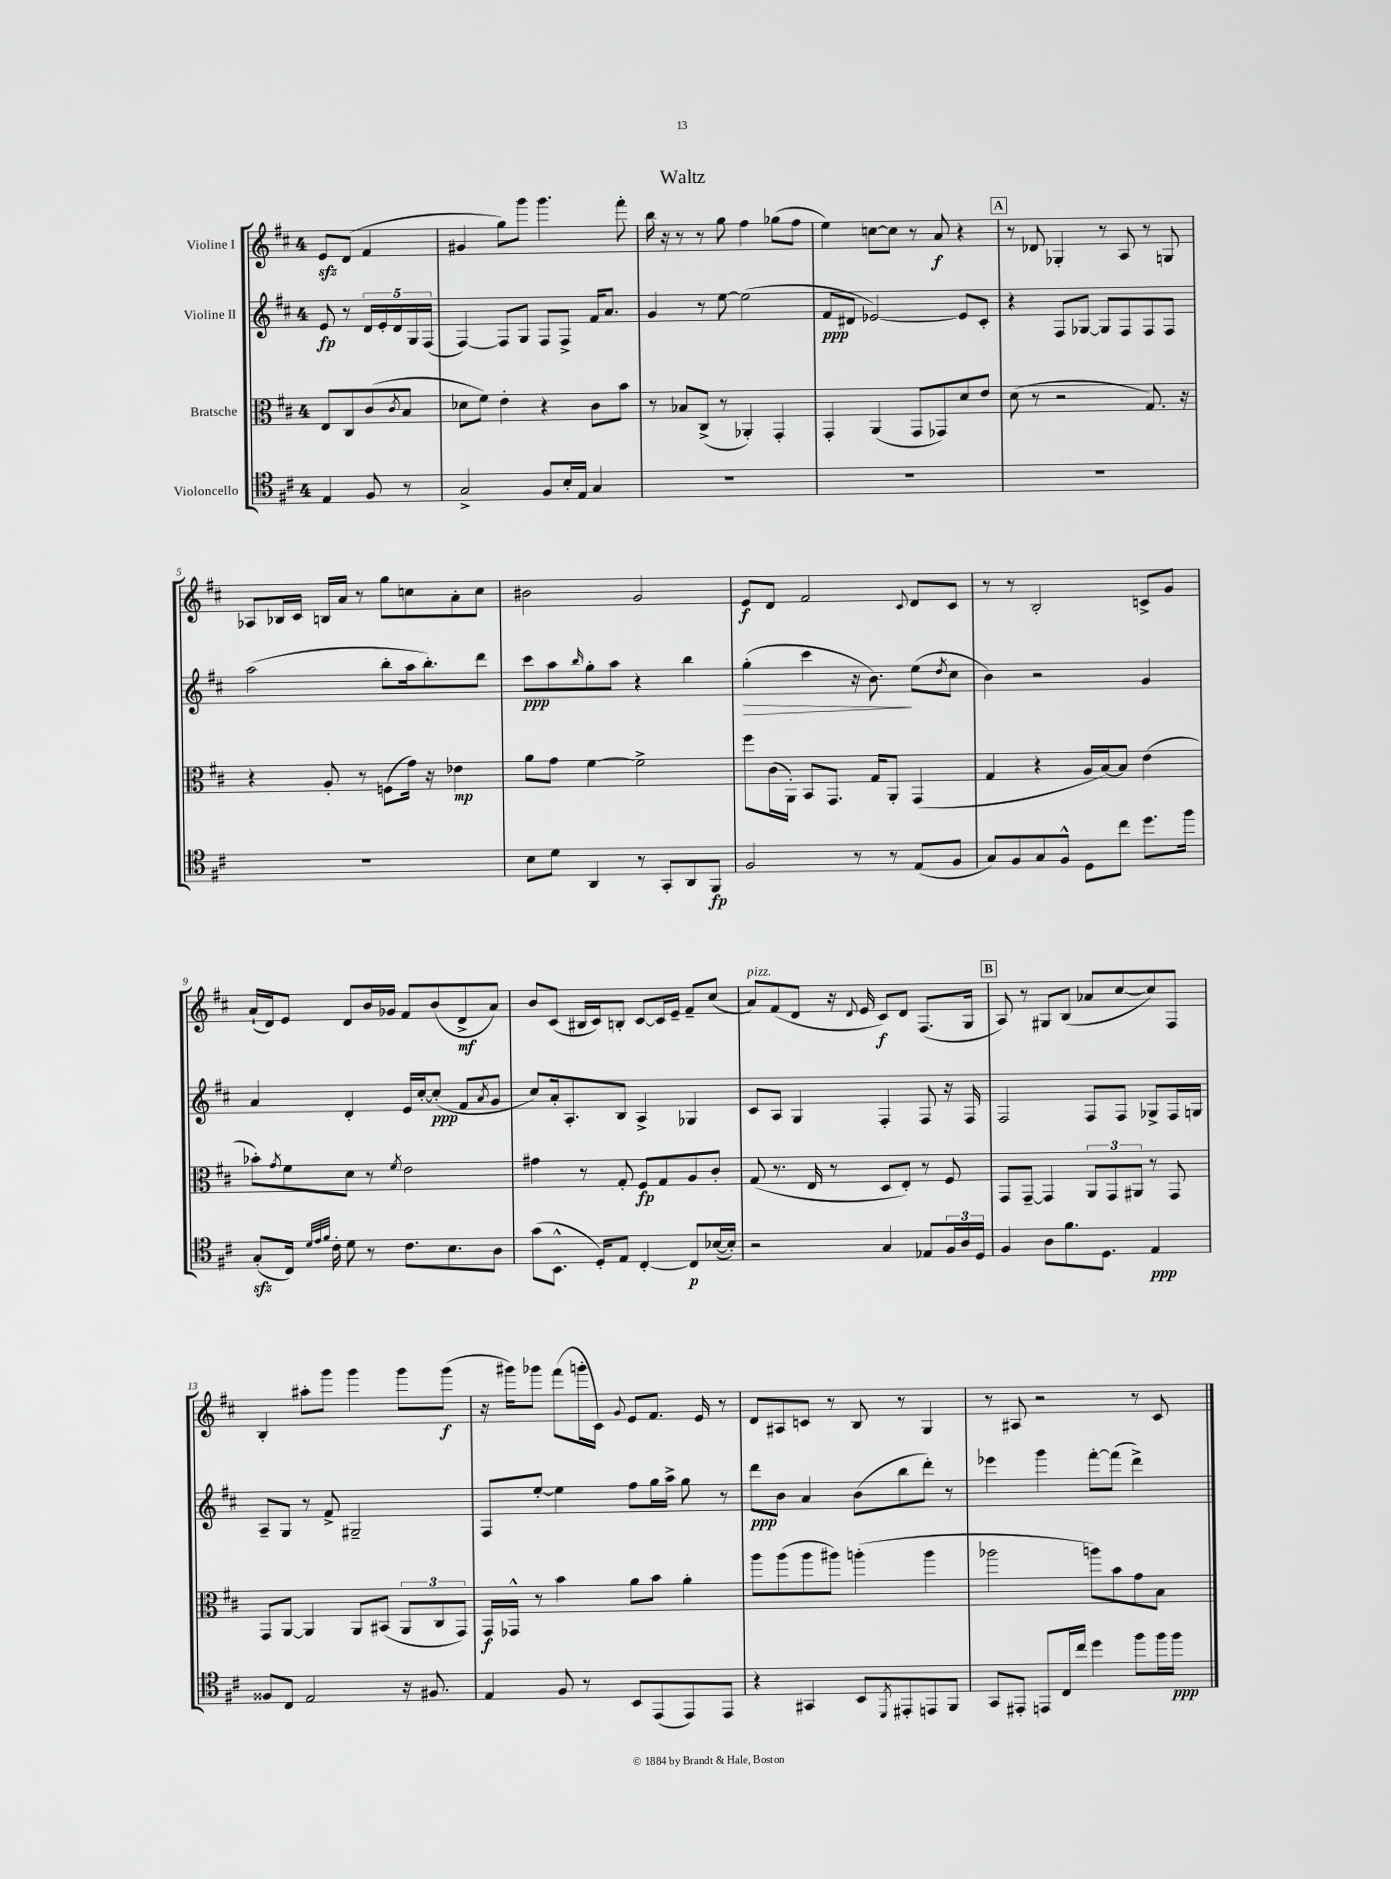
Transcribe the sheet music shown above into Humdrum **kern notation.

**kern	**kern	**kern	**kern
*staff4	*staff3	*staff2	*staff1
*clefC4	*clefC3	*clefG2	*clefG2
*k[f#c#]	*k[f#c#]	*k[f#c#]	*k[f#c#]
*M4/4	*M4/4	*M4/4	*M4/4
4E	8E	8e	8e
.	8C#	8r	(8d
8F#	(8c#	20d	4f#
.	.	20e'	.
.	.	20d	.
.	8qc#	.	.
8r	8B	.	.
.	.	20G	.
.	.	(20F#	.
=	=	=	=
2G^	8d-	[4F#)	4g#
.	8f#)	.	.
.	4e'	8F#]	8gg)
.	.	8G	8ggg
8F#	4r	8F#	4.ggg
16B'	.	8F#^	.
16E	.	.	.
4G	8c#	16f#	.
.	.	8.a	.
.	8b	.	8fff#'
=	=	=	=
1r	8r	4g	16bb
.	.	.	16r
.	8B-	.	8r
.	(8C#^	8r	8r
.	8r	[8ee	8gg
.	4AA-')	(2ee]	4ff#
.	4GG'	.	(8gg-
.	.	.	8ff#
=	=	=	=
1r	4GG'	8f#	4ee)
.	.	8d#	.
.	(4AA	[2e-)	[8cc
.	.	.	8cc]
.	8GG	.	8r
.	8GG-)	.	8a
.	8d	8e-]	4r
.	8e	8c#'	.
=	=	=	=
1r	(8d	4r	8r
.	8r	.	8d-
.	2r	8F#	4G-'
.	.	[8G-	.
.	.	8G-]	8r
.	.	8F#	8A
.	8.G)	8F#	8r
.	.	8F#	8G
.	16r	.	.
=	=	=	=
1r	4r	(2aa	8A-
.	.	.	16B-
.	.	.	16c#
.	8A'	.	16B
.	.	.	16a
.	8r	.	8r
.	(8F	8bb'	8gg
.	16g)	16aa	8cc
.	16r	8.bb')	.
.	4e-	.	8a'
.	.	8ddd	8cc
=	=	=	=
8B	8a	8ccc#	2b#
8d	8g	8aa	.
.	.	16qqbb	.
4AA	[4f#	8gg'	.
.	.	8aa	.
8r	2f#^]	4r	2g
8GG'	.	.	.
8AA	.	4bb	.
8FF#	.	.	.
=	=	=	=
2F#	8ff#	(4gg'	8e
.	(16c#	.	8d
.	16AA')	.	.
.	8BB	4ccc#	2f#
.	8.GG	.	.
8r	.	16r	.
.	16G	8.b)	.
8r	8AA'	.	.
.	.	.	8qqc#
(8E	(4GG	(8ee	8d
.	.	8qdd	.
8F#	.	8cc#	8c#
=	=	=	=
8G)	4G	4b)	8r
8F#	.	.	8r
8G	4r	2r	2B'
8F#^^	.	.	.
8D	16A	.	.
.	[16B)	.	.
8cc#	8B]	.	.
8.dd	(4e	4g	8c^
.	.	.	8g
16ff#	.	.	.
=	=	=	=
(8G'	8b-')	4a	(16a`
.	.	.	16d)
.	8qg	.	.
16C#)	8f#	.	8e
32qqd	.	.	.
32qqe	.	.	.
32qqf#	.	.	.
16c#'	.	.	.
8d	8d	4d'	8d
8r	8r	.	16b
.	.	.	16g-
.	8qf#	.	.
8.c#	2e	16e	8f#
.	.	[16cc#'	.
.	.	(8cc#']	(8b
8.B	.	.	.
.	.	8f#	8d^
.	.	8qa	.
8A	.	8g	8a)
=	=	=	=
(8g	4g#	8cc#)	8b
8.BB^^	.	16a'	(8c#
.	.	8.A'	.
.	8r	.	16B#
16D')	.	.	16c#)
8E	8G'	8B	8B'
[4C#'	8F#	4A^	[8c#
.	8G	.	16c#]
.	.	.	16e~
8C#]	8A	4G-	8f#~
([16B-	8c#'	.	(8cc#
16B-'])	.	.	.
=	=	=	=
2r	(8G	8c#	8a)
.	8.r	8A	(8f#
.	.	4G	8d
.	16E	.	.
.	8r	.	16r
.	.	.	8qqd
.	.	.	16e
4G	8D	4F#'	8c#)
.	8E')	.	8d
8E-	8r	8F#	(8.F#
24F#	8F#	16r	.
24A	.	.	.
.	.	16F#	16G
24D	.	.	.
=	=	=	=
4F#	8GG	2F#	8A)
.	[8GG~	.	8r
8A	4GG]	.	8G#
8.f#	.	.	(8B
.	12AA	8F#	8a-
8.D	.	.	.
.	12GG	.	.
.	.	8F#	[8cc#
.	12AA#	.	.
4E	8r	8G-^	8cc#])
.	8GG	16F#	8F#
.	.	16G	.
=	=	=	=
8F##	8GG	8A~	4B'
8C#	[8AA	8G	.
2E	4AA]	8r	8aa#'
.	.	8f#^	8ggg
.	8AA	2G#~	4ggg
.	(8BB#	.	.
16r	12AA	.	8ggg
8.F#	.	.	.
.	12C#	.	.
.	.	.	(8ggg
.	12GG)	.	.
=	=	=	=
4E	16GG	8F#	16r
.	16GG-^^	.	16ggg#)
.	8r	[8ee'	8ggg-
8F#	4b	4ee]	(8fff#
8r	.	.	16ggg'
.	.	.	16c#)
.	.	.	8qqg
8BB	8a	8ff#	8e
(8EE	8b	16gg	8.f#
.	.	16aa^	.
8EE)	4a'	8gg	.
.	.	.	16e
8EE	.	8r	8r
=	=	=	=
4r	8aa	8ddd	8d
.	(8aa	8b	8A#
4GG#	8aa	4a	8c
.	8aa#)	.	8r
8BB	(4aa'	(8b	8B
8qDD	.	.	.
8EE#'	.	8bb	8r
8EE	4aa	8ddd')	4G
8FF#	.	8r	.
=	=	=	=
8GG	2aa-	4eee-	8r
8EE#'	.	.	8A#
8EE	.	4ggg	2r
16C#	.	.	.
16cc#	.	.	.
4dd	8aa)	[8fff#'	.
.	8b	(8fff#]	.
8ff#	8g	4ddd^)	8r
16ff#	8B	.	8c#
16ff#	.	.	.
==	==	==	==
*-	*-	*-	*-
